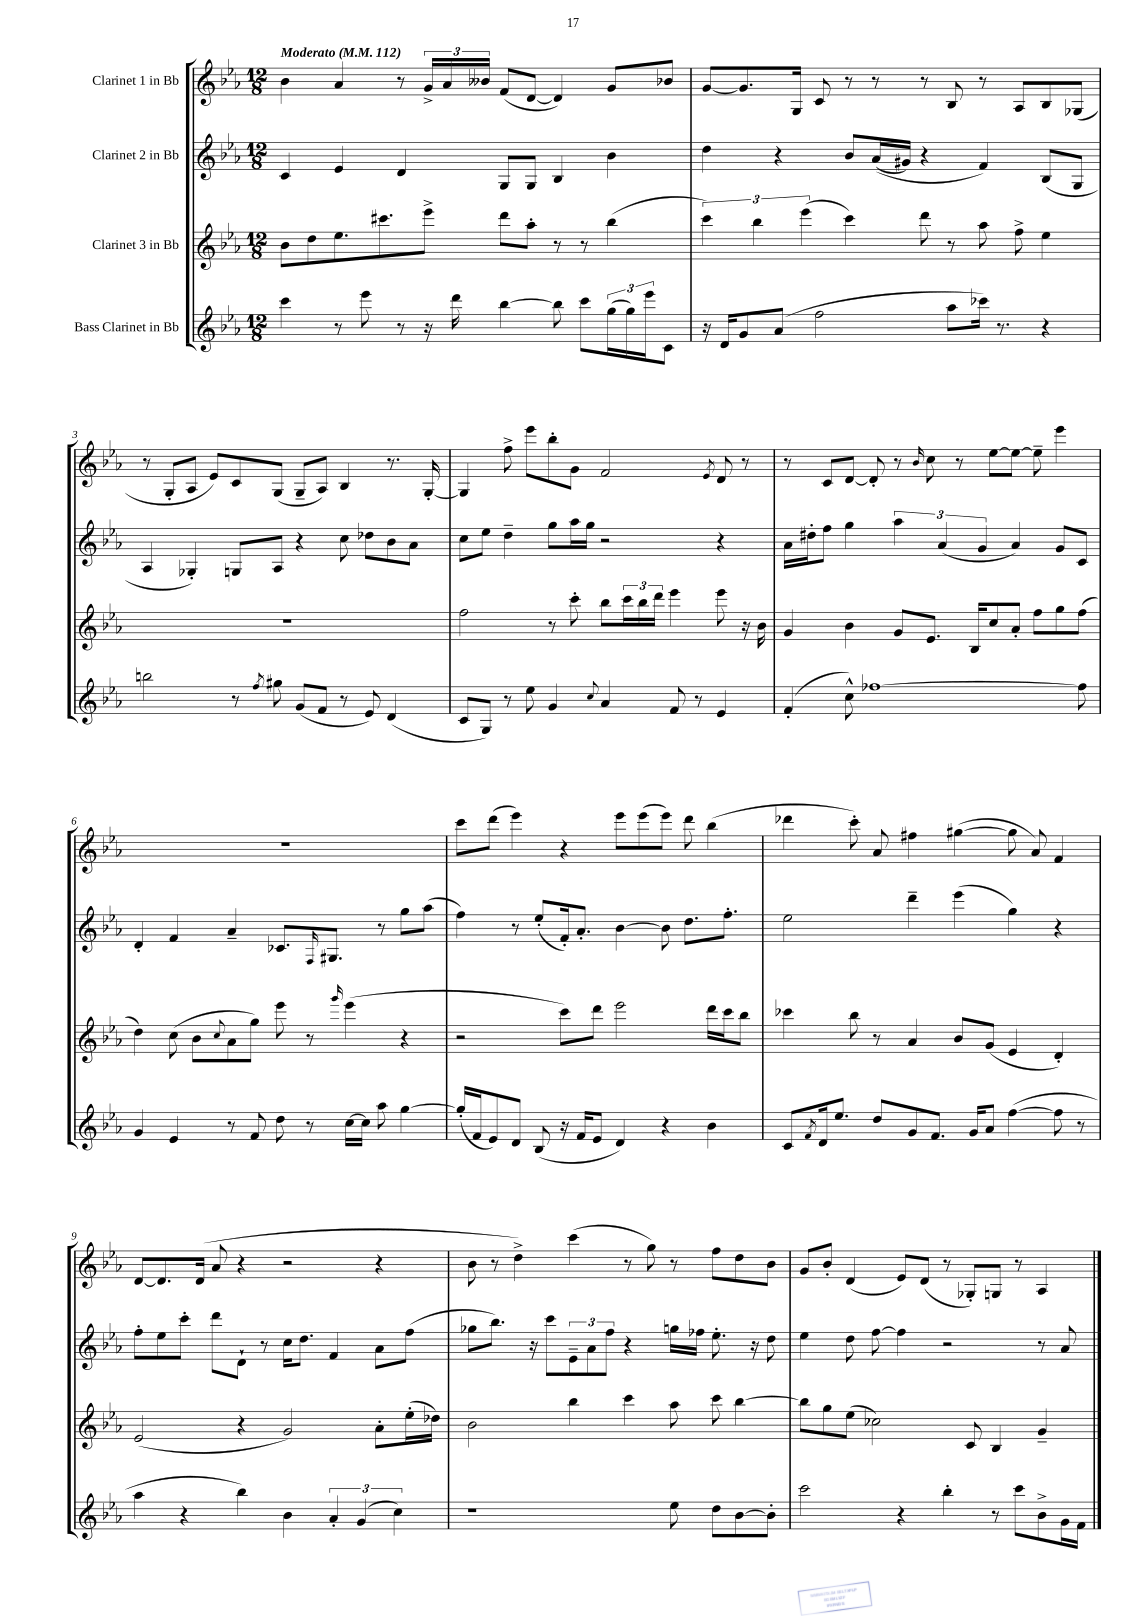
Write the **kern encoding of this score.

**kern	**kern	**kern	**kern
*staff4	*staff3	*staff2	*staff1
*clefG2	*clefG2	*clefG2	*clefG2
*k[b-e-a-]	*k[b-e-a-]	*k[b-e-a-]	*k[b-e-a-]
*M12/8	*M12/8	*M12/8	*M12/8
*MM112	*MM112	*MM112	*MM112
4ccc	8b-	4c	4b-
.	8dd	.	.
8r	8.ee-	4e-	4a-
8eee-	.	.	.
.	8.ccc#	.	.
8r	.	4d	8r
16r	8eee-^	.	24g^
.	.	.	24a-
16ddd	.	.	.
.	.	.	24b--
[4bb-	8ddd	8G	(8f
.	8aa-'	8G	[8d
8bb-]	8r	4B-	4d])
8ccc	8r	.	.
(24gg	(4bb-	4b-	8g
24gg)	.	.	.
24eee-	.	.	.
8c	.	.	8b-
=	=	=	=
16r	6ccc)	4dd	[8g
16d	.	.	.
8g	.	.	8.g]
.	6bb-	.	.
(8a-	.	4r	.
.	.	.	16G
.	(6eee-	.	.
2ff	.	.	8c
.	4ccc)	8b-	8r
.	.	&((16a-	8r
.	.	16g#)	.
.	8ddd	4r	8r
8aa-	8r	.	8B-
16ccc-)	8aa-	4f&)	8r
8.r	.	.	.
.	8ff^	.	8A-
4r	4ee-	(8B-	8B-
.	.	8G	(8G-
=	=	=	=
2bb	1.r	4A-	8r
.	.	.	8G'
.	.	4G-')	8A-
.	.	.	8e-)
8r	.	8G	8c
8qff	.	.	.
8gg#	.	8A-	(8G
(8g	.	4r	8G~
8f	.	.	8A-)
8r	.	8cc	4B-
8e-)	.	8dd-	.
(4d	.	8b-	8.r
.	.	8a-	.
.	.	.	[16G'
=	=	=	=
8c	2ff	8cc	4G]
8G)	.	8ee-	.
8r	.	4dd~	8ff^
8ee-	.	.	8eee-
4g	8r	8gg	8bb-'
.	8ccc'	16aa-	8g
.	.	16gg	.
8qqcc	.	.	.
4a-	8bb-	2r	2f
.	24ccc	.	.
.	24bb-	.	.
.	24ddd	.	.
8f	4eee-	.	.
8r	.	.	.
.	.	.	8qe-
4e-	8eee-	4r	8d
.	16r	.	8r
.	16b-	.	.
=	=	=	=
(4f'	4g	16a-	8r
.	.	16dd#'	.
.	.	8ff	8c
8cc^^)	4b-	4gg	[8d
[1ff-	.	.	8d']
.	8g	6aa-	8r
.	.	.	16qqb-
.	8.e-	.	8cc
.	.	(6a-	.
.	.	.	8r
.	16B-	.	.
.	.	6g	.
.	8cc	.	[8ee-
.	8a-'	4a-)	8ee-_
.	8ff	.	8ee-~]
.	8gg	8g	4eee-
8ff-]	(8ff	8c	.
=	=	=	=
4g	4dd)	4d'	1.r
4e-	(8cc	4f	.
.	8b-	.	.
.	8qqcc	.	.
8r	8a-	4a-~	.
8f	8gg)	.	.
8dd	8eee-	8.c-	.
8r	8r	.	.
.	.	16qqF	.
.	.	8.G#	.
.	16qqggg	.	.
[16cc	(4eee-	.	.
16cc]	.	.	.
8aa-	.	8r	.
[4gg	4r	8gg	.
.	.	(8aa-	.
=	=	=	=
(16gg']	2r	4ff)	8ccc
16f	.	.	.
8e-)	.	.	(8ddd
8d	.	8r	4eee-)
(8B-	.	(8ee-'	.
16r	8ccc)	16f')	4r
16f	.	8.a-'	.
8e-	8ddd	.	.
4d)	2eee-	[4b-	8eee-
.	.	.	(8eee-
4r	.	8b-]	8eee-)
.	.	8.dd	8ddd
4b-	16ddd	.	(4bb-
.	16ccc	8.ff'	.
.	8bb-	.	.
=	=	=	=
8c	4ccc-	2ee-	4ddd-
8qf	.	.	.
16d	.	.	.
8.ee-	.	.	.
.	8bb-	.	8ccc')
8dd	8r	.	8a-
8g	4a-	4ddd~	4ff#
8.f	.	.	.
.	8b-	(4eee-	([4gg#
16g	.	.	.
8a-	(8g	.	.
([4ff	4e-	4gg)	8gg#]
.	.	.	8a-)
8ff]	4d')	4r	4f
8r	.	.	.
=	=	=	=
4aa-	(2e-	8ff'	[8d
.	.	8ee-	8.d]
4r	.	8ccc'	.
.	.	.	(16d
.	.	8ddd	8a-
4bb-)	4r	8d`	4r
.	.	8r	.
4b-	2g)	16cc	2r
.	.	8.dd	.
6a-'	.	4f	.
(6g	.	.	.
.	8a-'	8a-	4r
6cc)	.	.	.
.	(16ee-'	(8ff	.
.	16dd-)	.	.
=	=	=	=
1r	2b-	8gg-	8b-
.	.	8.bb-)	8r
.	.	.	4dd^)
.	.	16r	.
.	.	8ccc	.
.	4bb-	12e-~	(4ccc
.	.	12a-	.
.	.	12ff	.
.	4ccc	4r	8r
.	.	.	8gg)
8ee-	8aa-	16gg	8r
.	.	16ff-	.
8dd	8ccc	8.ee-'	8ff
[8b-	[4bb-	.	8dd
.	.	16r	.
8b-']	.	8dd	8b-
=	=	=	=
2ccc	8bb-]	4ee-	8g
.	8gg	.	8b-'
.	(8ee-	8dd	(4d
.	2cc-)	[8ff	.
4r	.	4ff]	8e-)
.	.	.	(8d
4bb-'	.	2r	8r
.	8c	.	8G-')
8r	4B-	.	8G
8ccc	.	.	8r
8b-^	4g~	8r	4A-
16g	.	8a-	.
16f	.	.	.
==	==	==	==
*-	*-	*-	*-
